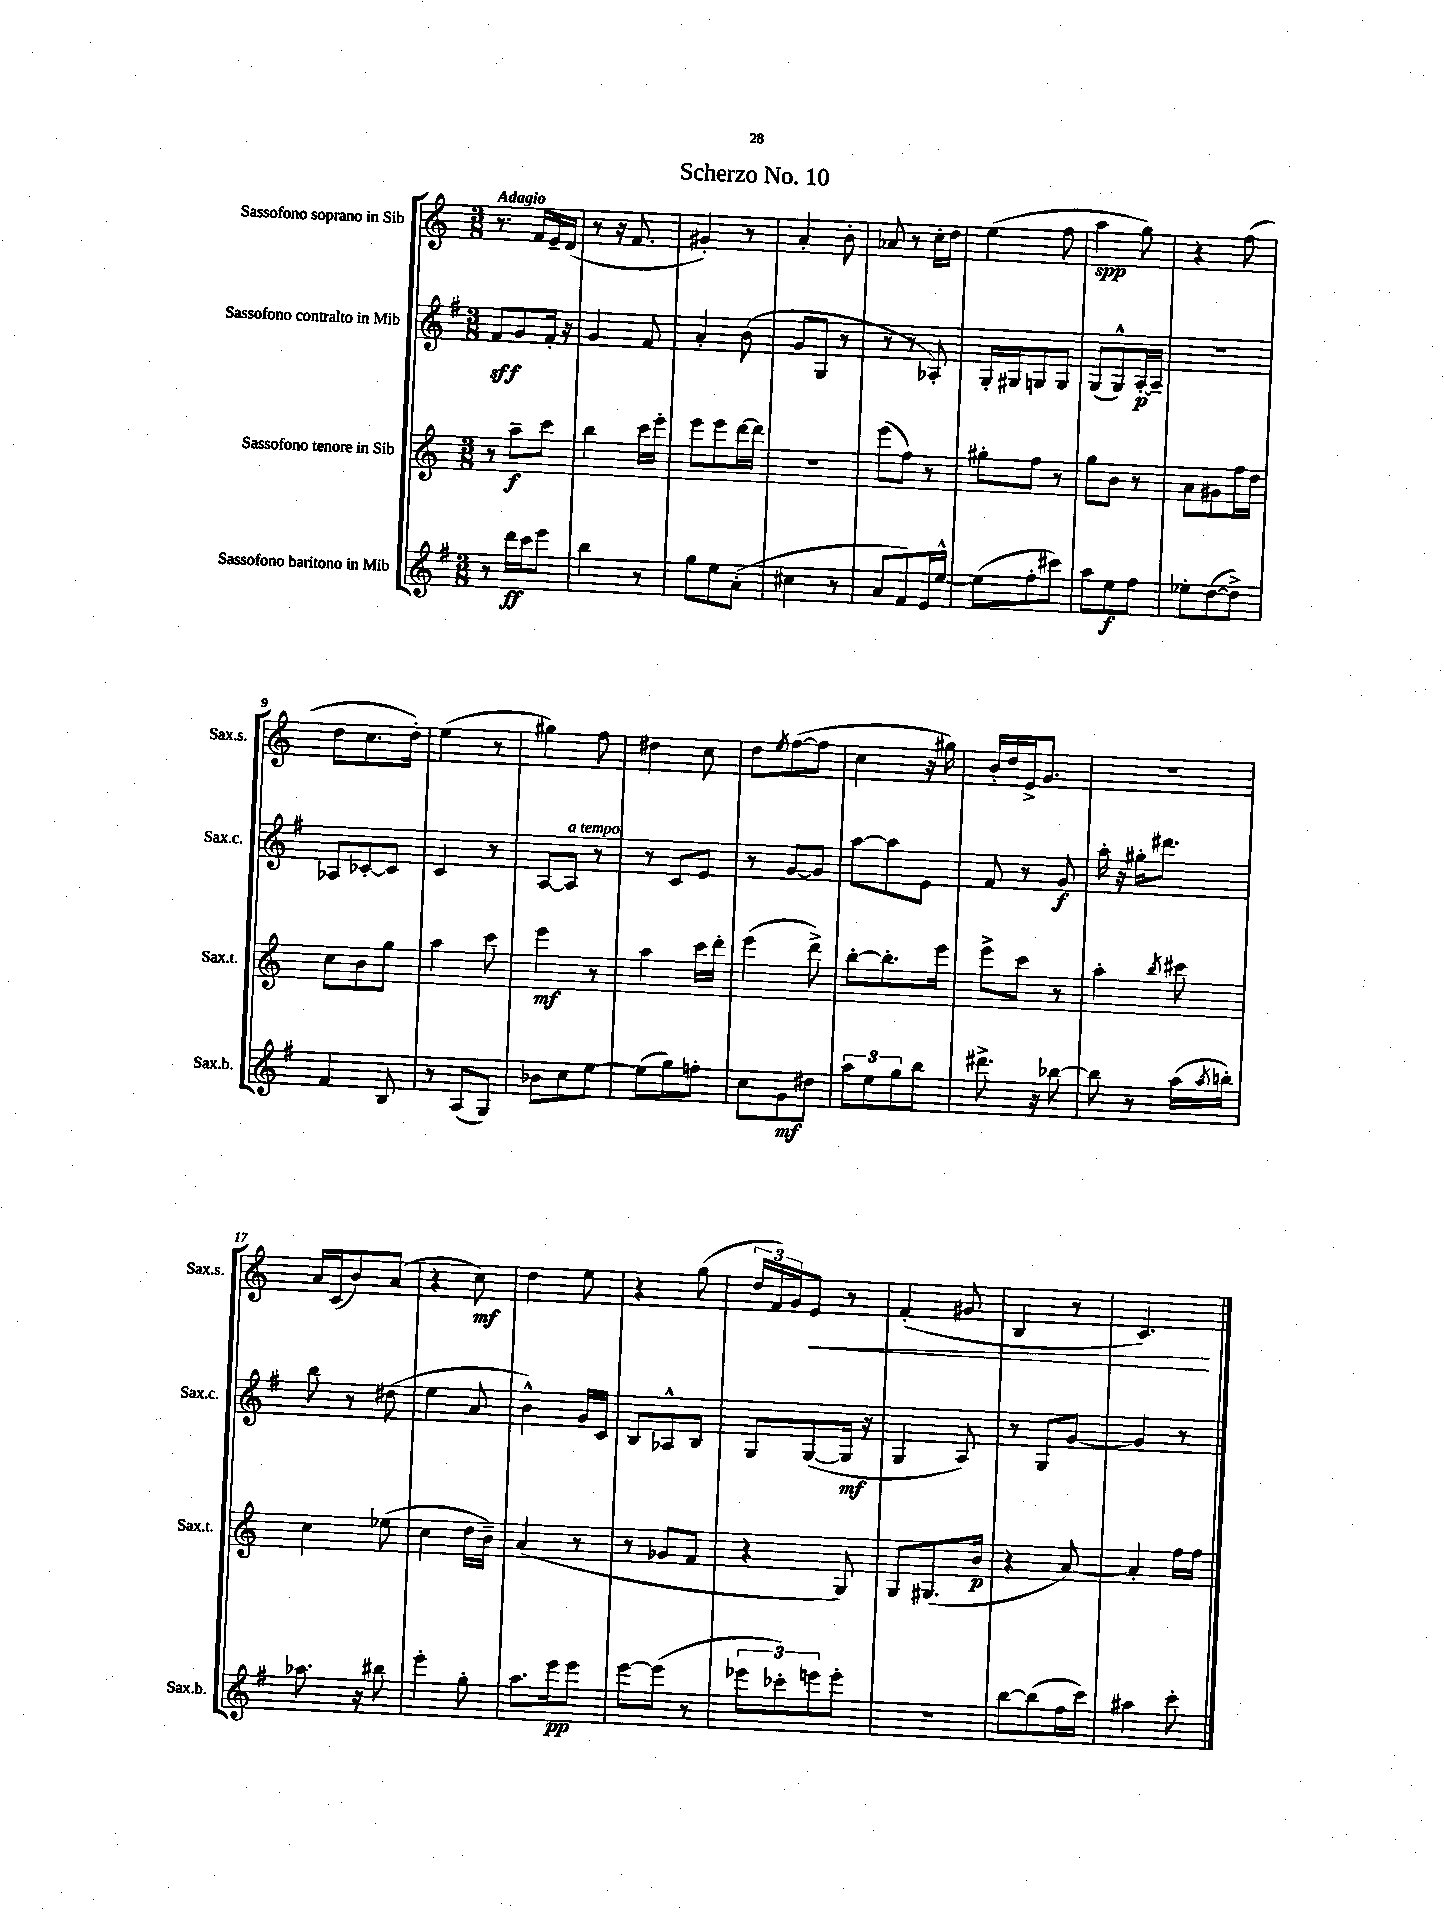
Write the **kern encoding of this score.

**kern	**dynam	**kern	**dynam	**kern	**dynam	**kern	**dynam
*part4	*part4	*part3	*part3	*part2	*part2	*part1	*part1
*staff4	*staff4	*staff3	*staff3	*staff2	*staff2	*staff1	*staff1
*I"Sassofono baritono in Mib	*	*I"Sassofono tenore in Sib	*	*I"Sassofono contralto in Mib	*	*I"Sassofono soprano in Sib	*
*I'Sax.b.	*	*I'Sax.t.	*	*I'Sax.c.	*	*I'Sax.s.	*
*clefG2	*	*clefG2	*	*clefG2	*	*clefG2	*
*k[f#]	*	*k[]	*	*k[f#]	*	*k[]	*
*M3/8	*	*M3/8	*	*M3/8	*	*M3/8	*
=1	=1	=1	=1	=1	=1	=1	=1
!	!	!	!	!	!	!LO:TX:a:B:t=Adagio	!
8r	.	8r	.	8f#/L	sff	8.r	.
16ddd\LL	ff	8aa~\L	f	8g/	.	.	.
16ccc\J	.	.	.	.	.	16f/LL	.
8eee\J	.	8ccc\J	.	16f#'/Jk	.	16e~/	.
.	.	.	.	16r	.	(16d/JJ	.
=2	=2	=2	=2	=2	=2	=2	=2
4bb\	.	4bb\	.	4g/	.	8r	.
.	.	.	.	.	.	16r	.
.	.	.	.	.	.	8.f/	.
8r	.	16ccc\LL	.	8f#/	.	.	.
.	.	16eee'\JJ	.	.	.	.	.
=3	=3	=3	=3	=3	=3	=3	=3
8gg\L	.	8eee\L	.	4a'/	.	4g#X'/)	.
8ee\	.	8eee\	.	.	.	.	.
(8a'\J	.	[16ddd\L	.	(8b\	.	8r	.
.	.	16ddd\JJ]	.	.	.	.	.
=4	=4	=4	=4	=4	=4	=4	=4
4cc#X\	.	4.r	.	8g/L	.	4a'/	.
.	.	.	.	8G/J	.	.	.
8r	.	.	.	8r	.	8b'\	.
=5	=5	=5	=5	=5	=5	=5	=5
8a/L	.	(8eee\L	.	8r	.	8a-X/	.
8f#/)	.	8ff\J)	.	8r	.	8r	.
16e/L	.	8r	.	8A-X'/)	.	16cc'\LL	.
[16ee^^/JJ	.	.	.	.	.	16dd\JJ	.
=6	=6	=6	=6	=6	=6	=6	=6
(8ee\L]	.	8gg#X'\L	.	16G'/LL	.	(4ee\	.
.	.	.	.	16G#X/J	.	.	.
8ff#'\	.	8ff\J	.	8Gn/	.	.	.
8ccc#X\J)	.	8r	.	8G/J	.	8ff\	.
=7	=7	=7	=7	=7	=7	=7	=7
8aa\L	.	8gg\L	.	(8G/L	.	4aa\	spp
8ee\	f	8b\J	.	8G^^/)	.	.	.
8ff#\J	.	8r	.	[16A'/L	p	8gg\)	.
.	.	.	.	16A~/JJ]	.	.	.
=8	=8	=8	=8	=8	=8	=8	=8
8ee-X'\L	.	8a\L	.	4.r	.	4r	.
([8dd\	.	8g#X\	.	.	.	.	.
8dd^\J])	.	16ff\L	.	.	.	(8ff\	.
.	.	16dd\JJ	.	.	.	.	.
!!LO:LB:g=z
=9	=9	=9	=9	=9	=9	=9	=9
4f#/	.	8cc\L	.	8A-X/L	.	8dd\L	.
.	.	8b\	.	[8c-X'/	.	8.cc\	.
8B/	.	8gg\J	.	8c-/J]	.	.	.
.	.	.	.	.	.	16dd'\Jk)	.
=10	=10	=10	=10	=10	=10	=10	=10
8r	.	4aa\	.	4c/	.	(4ee\	.
(8A/L	.	.	.	.	.	.	.
8G/J)	.	8ccc\	.	8r	.	8r	.
=11	=11	=11	=11	=11	=11	=11	=11
8b-X\L	.	4eee\	mf	[8A/L	.	4gg#X\)	.
!	!	!	!	!LO:TX:a:i:t=a tempo	!	!	!
8cc\	.	.	.	8A/J]	.	.	.
[8ee\J	.	8r	.	8r	.	8ff\	.
=12	=12	=12	=12	=12	=12	=12	=12
(8ee\L]	.	4aa\	.	8r	.	4dd#X\	.
8gg\)	.	.	.	8c/L	.	.	.
8ffn'\J	.	16ccc\LL	.	8e/J	.	8cc\	.
.	.	16ddd'\JJ	.	.	.	.	.
=13	=13	=13	=13	=13	=13	=13	=13
8cc\L	.	(4eee\	.	8r	.	8dd\L	.
.	.	.	.	.	.	8qee/	.
8g\	mf	.	.	[8g/L	.	([8ff\	.
8dd#X\J	.	8ddd^\)	.	8g/J]	.	8ff\J]	.
=14	=14	=14	=14	=14	=14	=14	=14
12aa\L	.	[8bb'\L	.	[8aa\L	.	4cc\	.
12ee\	.	.	.	.	.	.	.
.	.	8.bb'\]	.	8aa\]	.	.	.
12gg\	.	.	.	.	.	.	.
8bb\J	.	.	.	8e\J	.	16r	.
.	.	16eee\Jk	.	.	.	16gg#X\)	.
=15	=15	=15	=15	=15	=15	=15	=15
8.ddd#X^\	.	8eee^\L	.	8f#/	.	16b'/LL	.
.	.	.	.	.	.	16dd/	.
.	.	8ccc\J	.	8r	.	16e^/J	.
16r	.	.	.	.	.	8.g/J	.
[8bb-X\	.	8r	.	8g/	f	.	.
=16	=16	=16	=16	=16	=16	=16	=16
8bb-\]	.	4aa'\	.	16aa'\	.	4.r	.
.	.	.	.	16r	.	.	.
8r	.	.	.	16gg#X'\KL	.	.	.
.	.	.	.	8.ddd#X\J	.	.	.
.	.	8qbb/	.	.	.	.	.
(16aa\LL	.	8ccc#X\	.	.	.	.	.
8qaa/	.	.	.	.	.	.	.
16bbn'\JJ)	.	.	.	.	.	.	.
!!LO:LB:g=z
=17	=17	=17	=17	=17	=17	=17	=17
8.aa-X\	.	4cc\	.	8bb\	.	16a/LL	.
.	.	.	.	.	.	(16c/J	.
.	.	.	.	8r	.	8b/)	.
16r	.	.	.	.	.	.	.
8bb#X\	.	(8ee-X\	.	(8dd#X\	.	(8a/J	.
=18	=18	=18	=18	=18	=18	=18	=18
4eee'\	.	4cc\	.	4ee\	.	4r	.
8gg'\	.	16dd\LL	.	8a/	.	8cc\)	mf
.	.	16b~\JJ)	.	.	.	.	.
=19	=19	=19	=19	=19	=19	=19	=19
8.aa\L	.	(4a/	.	4b^^\)	.	4dd\	.
16eee\k	pp	.	.	.	.	.	.
8eee\J	.	8r	.	16g/LL	.	8ee\	.
.	.	.	.	16c/JJ	.	.	.
=20	=20	=20	=20	=20	=20	=20	=20
[8eee\L	.	8r	.	8B/L	.	4r	.
(8eee\J]	.	8g-X/L	.	8A-X^^/	.	.	.
8r	.	8f/J	.	8B/J	.	(8gg\	.
=21	=21	=21	=21	=21	=21	=21	=21
12eee-X\L	.	4r	.	8G/L	.	24dd/LL	.
.	.	.	.	.	.	24f/)	.
12ccc-X'\)	.	.	.	.	.	24g/J	.
!	!	!	!	!	!	!	!LO:HP:b
.	.	.	.	([8G/	.	8e/J	<
12eeen\	.	.	.	.	.	.	.
8eee'\J	.	8G/)	.	16G/Jk]	mf	8r	.
.	.	.	.	16r	.	.	.
=22	=22	=22	=22	=22	=22	=22	=22
4.r	.	8G/L	.	4G/	.	(4f'/	.
.	.	(8.G#X/	.	.	.	.	.
.	.	.	.	8A/)	.	8g#X/	.
.	.	16b/Jk	p	.	.	.	.
=23	=23	=23	=23	=23	=23	=23	=23
[8bb\L	.	4r	.	8r	.	4B/	.
(8bb\]	.	.	.	8G/L	.	.	.
16ff#\L	.	[8a/)	.	[8g/J	.	8r	.
16ccc\JJ)	.	.	.	.	.	.	.
=24	=24	=24	=24	=24	=24	=24	=24
4aa#X\	.	4a'/]	.	4g/]	.	4.c/)	.
8ccc'\	.	16ff\LL	.	8r	.	.	.
.	.	16ff\JJ	.	.	.	.	.
.	.	.	.	.	.	.	[
==	==	==	==	==	==	==	==
*-	*-	*-	*-	*-	*-	*-	*-
